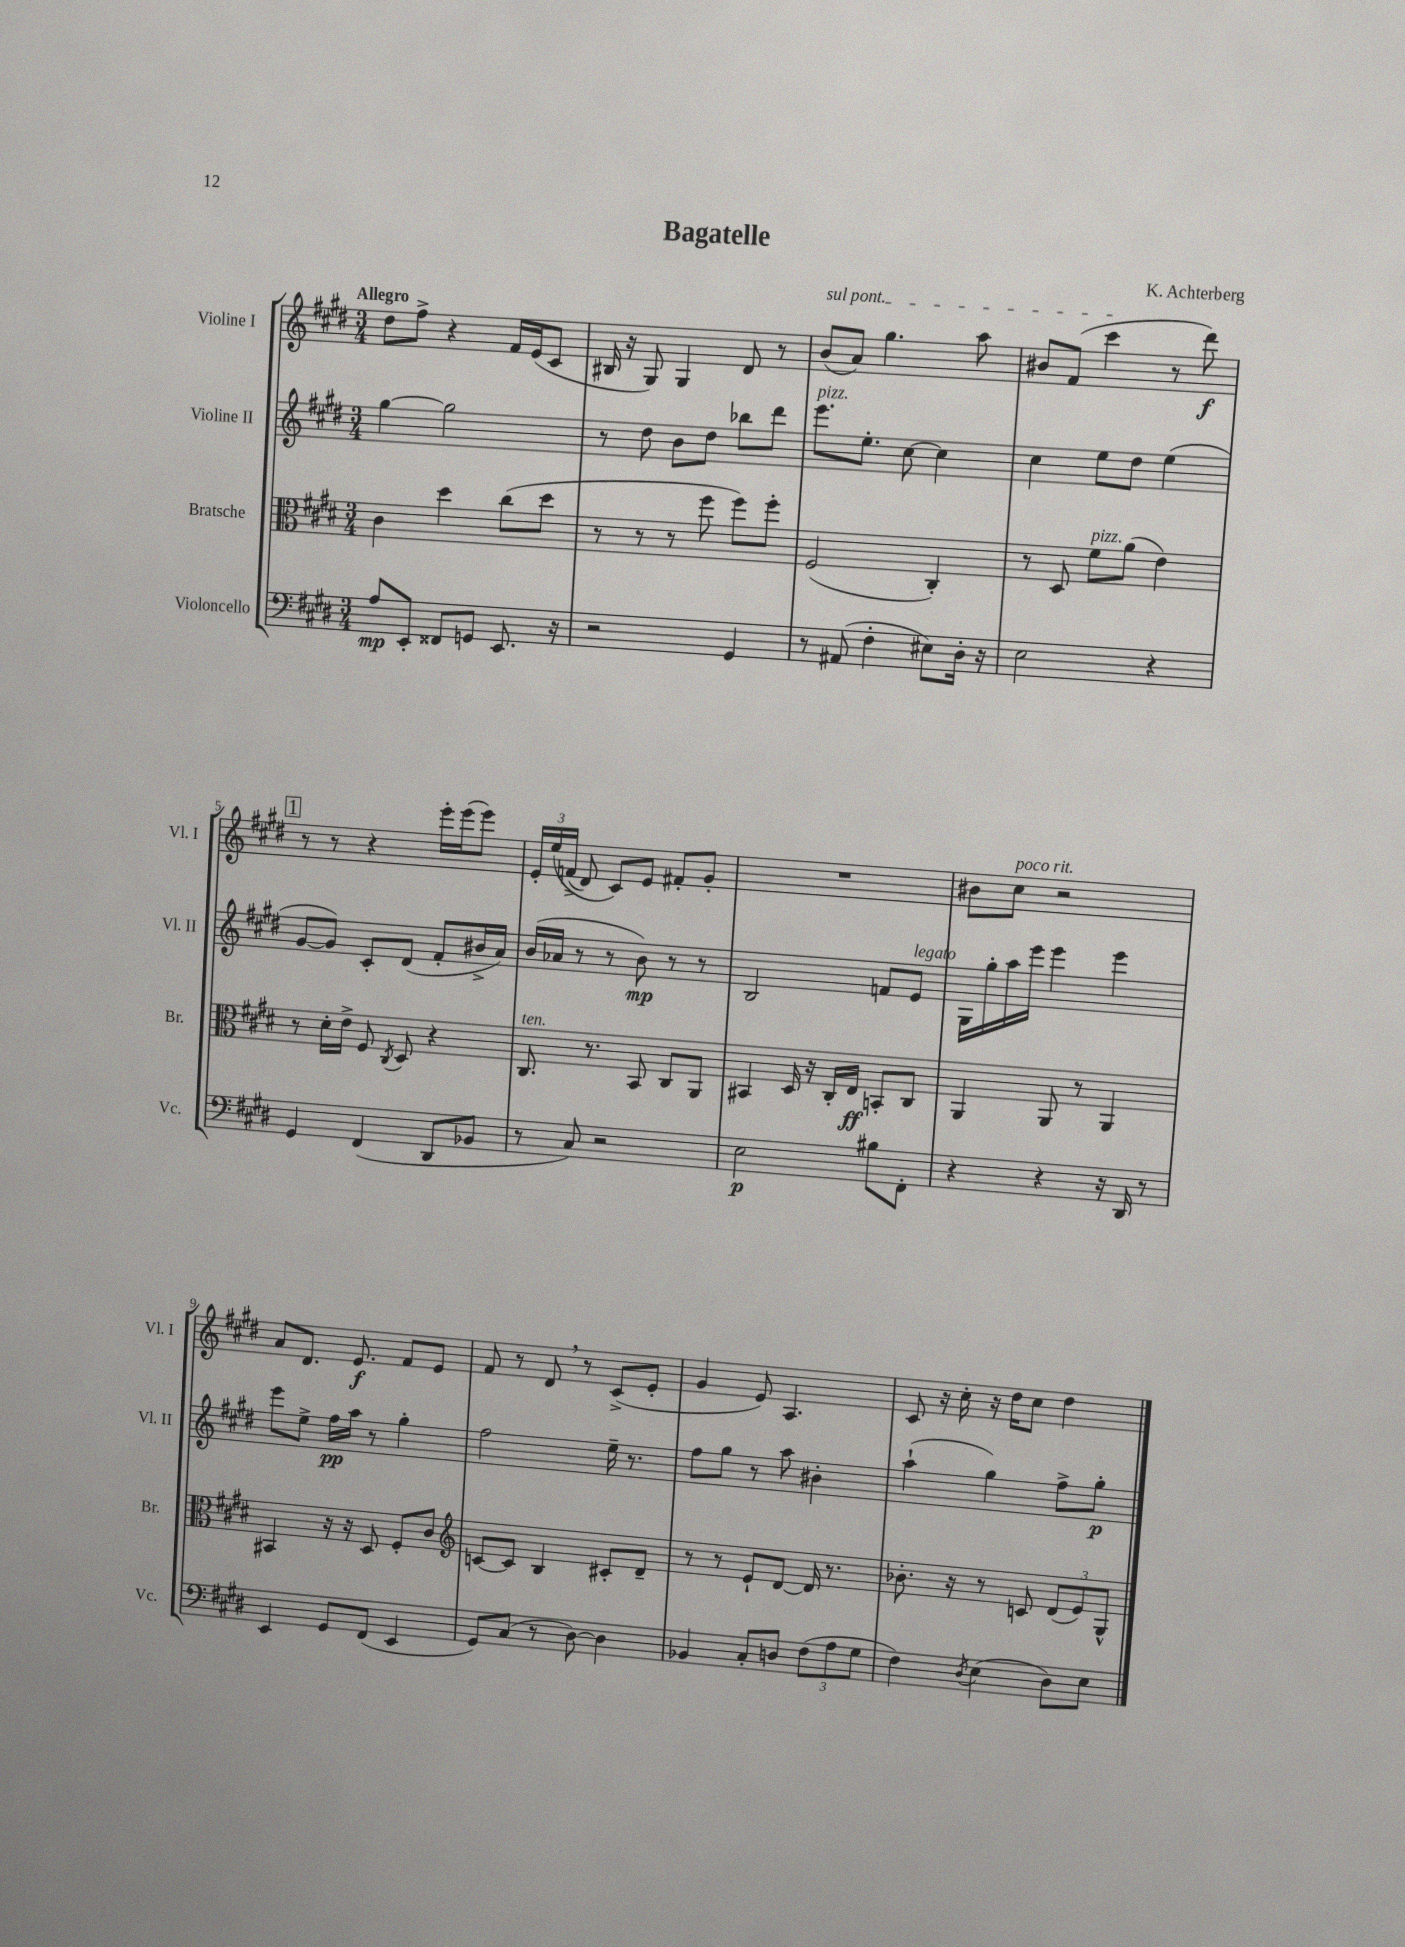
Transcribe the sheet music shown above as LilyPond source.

\header { title = "Bagatelle" composer = "K. Achterberg" }
<<
\new StaffGroup <<
\new Staff = "s0" \with { instrumentName = "Violine I" shortInstrumentName = "Vl. I" } {
    \clef treble \key e \major \numericTimeSignature \time 3/4 \tempo "Allegro"
    \autoBeamOff dis''8[ fis''8]-> r4 fis'16[ e'16( cis'8] |
    bis16 r16 gis8) gis4 dis'8 r8 |
    \once \override TextSpanner.bound-details.left.text = \markup { \italic "sul pont." } b'8[\startTextSpan( a'8]) gis''4. a''8 |
    bis'8[ fis'8]( cis'''4\stopTextSpan r8 dis'''8\f) |
    \mark \markup { \box "1" } r8 r8 r4 e'''16[-. e'''16( e'''8]) |
    \tuplet 3/2 { e'16[-. e''16\( f'16]->( } dis'8) cis'8[\) e'8] fis'8[-. gis'8]-. |
    R2. |
    bis'8[ cis''8]^\markup { \italic "poco rit." } r2 |
    a'8[ dis'8.] e'8.\f fis'8[ e'8] |
    fis'8 r8 dis'8 \breathe r8 cis'8[->( e'8]-. |
    gis'4 e'8) a4. |
    cis'8 r16 cis''16-. r16 dis''16[ cis''8] dis''4 \bar "|." |
}
\new Staff = "s1" \with { instrumentName = "Violine II" shortInstrumentName = "Vl. II" } {
    \clef treble \key e \major \numericTimeSignature \time 3/4
    \autoBeamOff gis''4~ gis''2 |
    r8 dis''8 b'8[ dis''8] bes''8[ dis'''8] |
    e'''8.[^\markup { \italic "pizz." } e''8.]-. cis''8~ cis''4 |
    cis''4 e''8[ dis''8] e''4( |
    \mark \markup { \box "1" } gis'8[~ gis'8]) cis'8[-. dis'8]( fis'8[-. bis'16-> a'16]) |
    b'16[( aes'16] r8 r8 b'8\mp) r8 r8 |
    b2 f'8[ e'8]^\markup { \italic "legato" } |
    gis16[ gis''16-. a''16 e'''16] e'''4 e'''4 |
    e'''8[ e''8]-> fis''16[\pp a''16] r8 gis''4-. |
    fis''2 e''16-- r8. |
    fis''8[ gis''8] r8 a''8 bis'4-. |
    a''4-!( gis''4) fis''8[-> gis''8]-.\p \bar "|." |
}
\new Staff = "s2" \with { instrumentName = "Bratsche" shortInstrumentName = "Br." } {
    \clef alto \key e \major \numericTimeSignature \time 3/4
    \autoBeamOff cis'4 dis''4 cis''8[( dis''8] |
    r8 r8 r8 fis''8 fis''8[) fis''8]-. |
    fis2( cis4-.) |
    r8 dis8 fis'8[^\markup { \italic "pizz." } a'8]( e'4) |
    \mark \markup { \box "1" } r8 dis'16[-. e'16]-> fis8 \acciaccatura { cis8 } dis8 r4 |
    cis8.^\markup { \italic "ten." } r8. b,8 cis8[ a,8] |
    bis,4 dis16 r16 cis16[-. e16]\ff b,8[-. cis8] |
    a,4 a,8 r8 a,4 |
    bis,4 r16 r16 dis8 fis8[-. cis'8] |
    \clef treble c'8[~ c'8] b4 cis'8[-. dis'8]-- |
    r8 r8 e'8[-! dis'8]~ dis'16 r8. |
    bes'8.-. r16 r8 c'8 \tuplet 3/2 { dis'8[( e'8) gis8]-^ } \bar "|." |
}
\new Staff = "s3" \with { instrumentName = "Violoncello" shortInstrumentName = "Vc." } {
    \clef bass \key e \major \numericTimeSignature \time 3/4
    \autoBeamOff a8[\mp e,8]-. fisis,8[ g,8] e,8. r16 |
    r2 gis,4 |
    r8 ais,8( fis4-. eis8[) dis16]-. r16 |
    e2 r4 |
    \mark \markup { \box "1" } gis,4 fis,4( dis,8[ bes,8] |
    r8 cis8) r2 |
    e2\p bis8[ fis,8]-. |
    r4 r4 r16 dis,16 r8 |
    e,4 gis,8[ fis,8]( e,4 |
    gis,8[) cis8]( r8 dis8~) dis4 |
    bes,4 cis8[-. d8] \tuplet 3/2 { fis8[( a8 gis8] } |
    fis4) \acciaccatura { dis8 } e4( dis8[) e8] \bar "|." |
}
>>
>>
